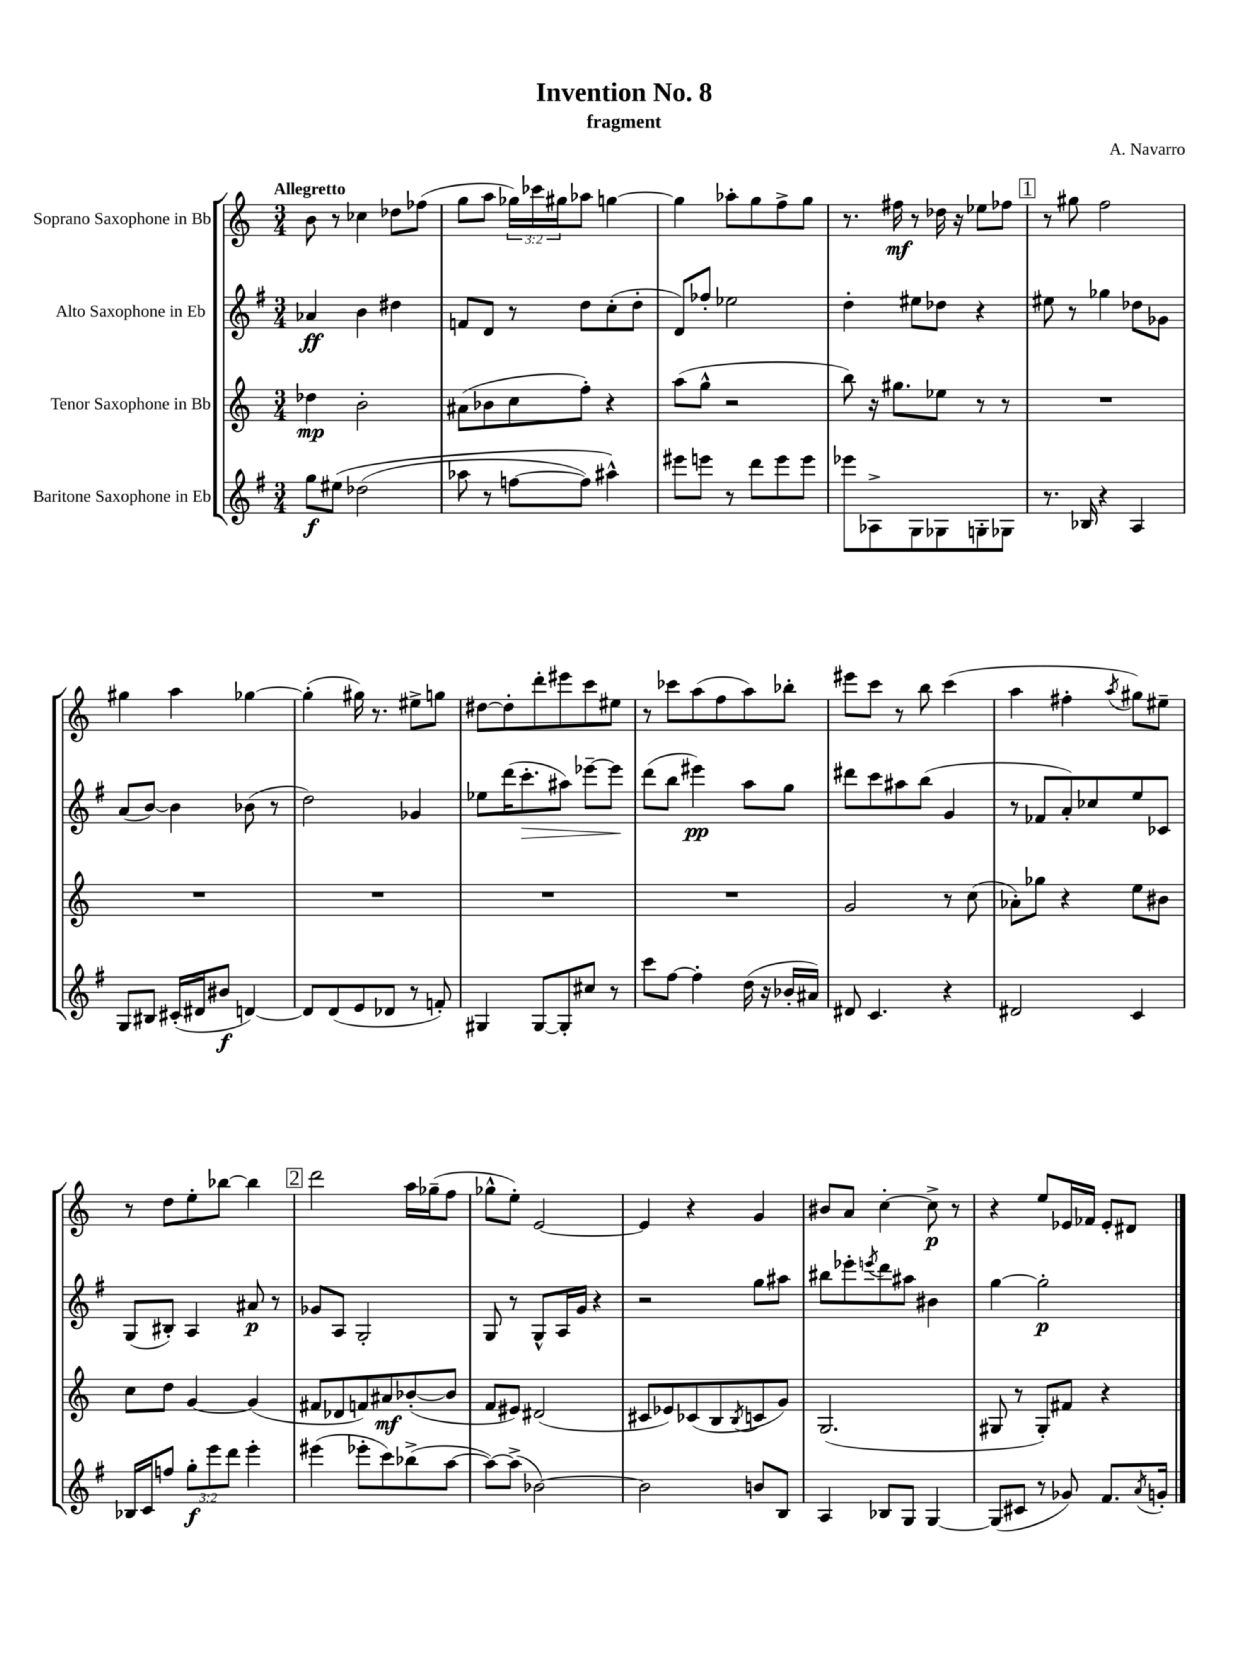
\header { title = "Invention No. 8" composer = "A. Navarro" subtitle = "fragment" }
<<
\new StaffGroup <<
\new Staff = "s0" \with { instrumentName = "Soprano Saxophone in Bb" } {
    \clef treble \key c \major \numericTimeSignature \time 3/4 \override Staff.TupletNumber.text = #tuplet-number::calc-fraction-text \tempo "Allegretto"
    b'8 r8 ces''4 des''8 fes''8( |
    g''8 a''8 \tuplet 3/2 { ges''16) ces'''16 gis''16 } aes''8 g''4~ |
    g''4 aes''8-. g''8 f''8-> g''8 |
    r8. fis''16\mf r8 des''16 r16 ees''8 fes''8 |
    \mark \markup { \box "1" } r8 gis''8 f''2 |
    gis''4 a''4 ges''4~ |
    ges''4-.( gis''16) r8. eis''8-> g''8 |
    dis''8~ dis''8-. d'''8-. eis'''8 c'''8 eis''8 |
    r8 ces'''8 a''8( f''8 a''8) bes''8-. |
    eis'''8 c'''8 r8 b''8 c'''4( |
    a''4 fis''4-. \acciaccatura { a''8 } gis''8) eis''8-- |
    r8 d''8 e''8-. bes''8~ bes''4 |
    \mark \markup { \box "2" } d'''2 a''16 ges''16--( f''8 |
    ges''8-^ e''8-.) e'2~ |
    e'4 r4 g'4 |
    bis'8 a'8 c''4~-. c''8->\p r8 |
    r4 e''8 ees'16 fes'16 ees'8-. dis'8 \bar "|." |
}
\new Staff = "s1" \with { instrumentName = "Alto Saxophone in Eb" } {
    \clef treble \key g \major \numericTimeSignature \time 3/4
    aes'4\ff b'4 dis''4 |
    f'8 d'8 r8 d''8 c''8-.( d''8-. |
    d'8) fes''8-. ees''2 |
    d''4-. eis''8 des''8 r4 |
    \mark \markup { \box "1" } eis''8 r8 ges''4 des''8 ges'8 |
    a'8( b'8~) b'4 bes'8( r8 |
    d''2) ges'4 |
    ees''8 d'''16( c'''8.-.\> ais''8) ees'''8~-- ees'''8\! |
    d'''8( b''8 eis'''4\pp) a''8 g''8 |
    dis'''8 c'''8 ais''8 b''8( g'4 |
    r8 fes'8 a'8-.) ces''8 e''8 ces'8 |
    g8( bis8-.) a4 ais'8\p r8 |
    \mark \markup { \box "2" } ges'8 a8 g2-. |
    g8 r8 g8-^ a16 g'16 r4 |
    r2 g''8 ais''8 |
    bis''8 ees'''8-. \acciaccatura { e'''8 } d'''8 ais''8 bis'4 |
    g''4~ g''2-.\p \bar "|." |
}
\new Staff = "s2" \with { instrumentName = "Tenor Saxophone in Bb" } {
    \clef treble \key c \major \numericTimeSignature \time 3/4
    des''4\mp b'2-. |
    ais'8( bes'8 c''8 f''8-.) r4 |
    a''8( g''8-^ r2 |
    b''8) r16 gis''8. ees''8 r8 r8 |
    \mark \markup { \box "1" } R2. |
    R2. |
    R2. |
    R2. |
    R2. |
    g'2 r8 c''8( |
    aes'8-.) ges''8 r4 e''8 bis'8 |
    c''8 d''8 g'4~ g'4( |
    \mark \markup { \box "2" } fis'8 des'8 f'8) ais'8\mf bes'8~-.( bes'8 |
    f'8 eis'8) dis'2( |
    cis'8 ees'8) ces'8( b8 \acciaccatura { b8 } c'8 g'8) |
    g2.( |
    gis8 r8 gis8-.) fis'8 r4 \bar "|." |
}
\new Staff = "s3" \with { instrumentName = "Baritone Saxophone in Eb" } {
    \clef treble \key g \major \numericTimeSignature \time 3/4 \override Staff.TupletNumber.text = #tuplet-number::calc-fraction-text
    g''8\f eis''8\( des''2( |
    aes''8 r8 f''8~ f''8) ais''4-^\) |
    eis'''8 e'''8 r8 d'''8 e'''8 e'''8 |
    ees'''8 aes8-> g8 ges8 g8-. ges8 |
    \mark \markup { \box "1" } r8. bes16 r4 a4 |
    g8 bis8 cis'16-.( dis'16 bis'8\f d'4~) |
    d'8 d'8( e'8 des'8 r8 f'8-.) |
    gis4 gis8~ gis8-. cis''8 r8 |
    c'''8 fis''8~ fis''4-. d''16( r16 bes'16-. ais'16) |
    dis'8 c'4. r4 |
    dis'2 c'4 |
    bes16 c'16 f''8 \tuplet 3/2 { g''8-.\f e'''8 d'''8 } e'''4-. |
    \mark \markup { \box "2" } eis'''4( ees'''8-. c'''8) bes''8->( a''8~ |
    a''8~) a''8->( bes'2~) |
    bes'2 b'8 b8 |
    a4 bes8 g8 g4~ |
    g8( cis'8 r8 ges'8) fis'8. \acciaccatura { a'8 } g'16-. \bar "|." |
}
>>
>>
\layout { \context { \Score \remove "Bar_number_engraver" } }
